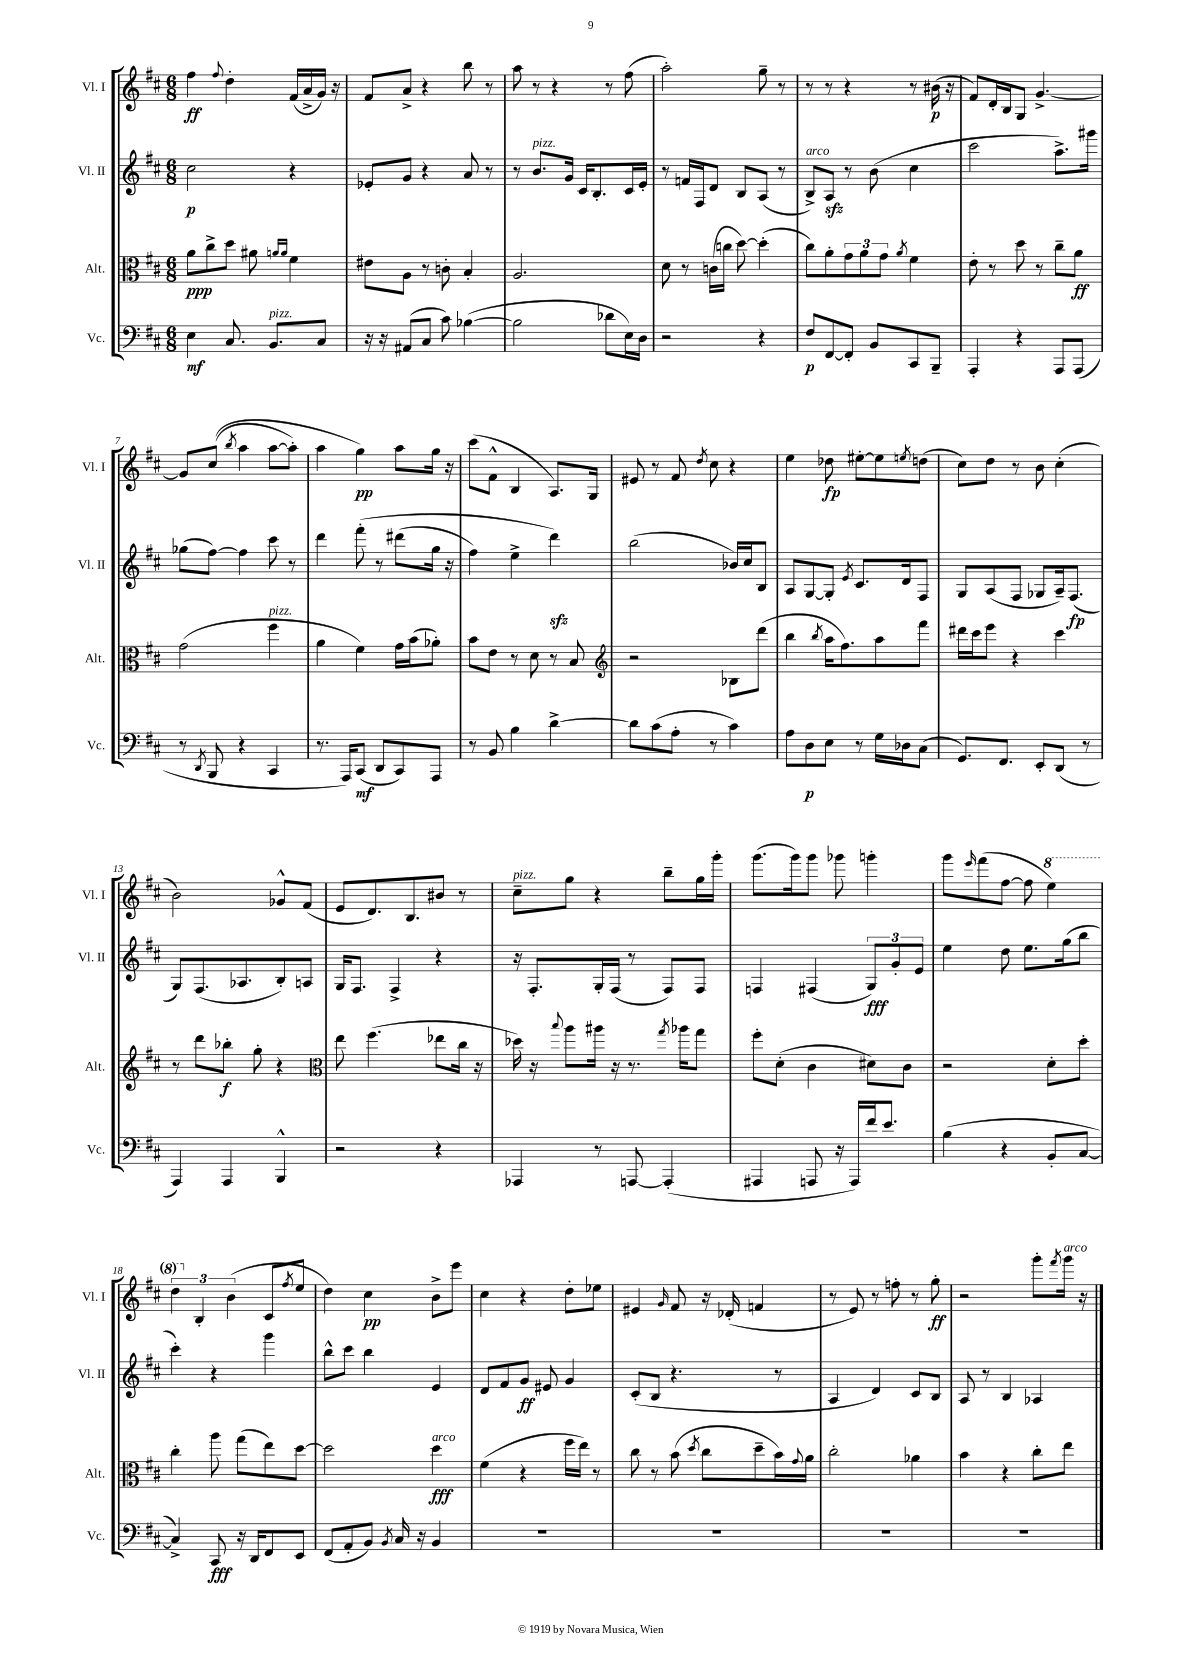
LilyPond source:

<<
\new StaffGroup <<
\new Staff = "s0" \with { instrumentName = "Vl. I" shortInstrumentName = "Vl. I" } {
    \clef treble \key d \major \numericTimeSignature \time 6/8
    fis''4\ff \appoggiatura { fis''8 } d''4-. fis'16( a'16-> g'16) r16 |
    fis'8 a'8-> r4 b''8 r8 |
    a''8 r8 r4 r8 fis''8( |
    a''2-.) g''8-- r8 |
    r8 r8 r4 r8 bis'16\p( r16 |
    fis'8) d'16-. b16 g8 g'4.~-> |
    g'8 cis''8(\( \acciaccatura { b''8 } a''4 a''8~ a''8-.) |
    a''4 g''4\pp\) a''8 g''16 r16 |
    cis'''8( fis'8-^ b4 a8.) g16 |
    eis'8 r8 fis'8 \acciaccatura { d''8 } cis''8 r4 |
    e''4 des''8\fp eis''8~-. eis''8 \acciaccatura { e''8 } d''8( |
    cis''8) d''8 r8 b'8 cis''4-.( |
    b'2) ges'8-^ fis'8( |
    e'8 d'8.) b8. bis'8 r8 |
    cis''8--^\markup { \italic "pizz." } g''8 r4 b''8-- g''16 g'''16-. |
    g'''8.( g'''16) g'''8 ges'''8 g'''4-. |
    g'''8 \grace { e'''16 } fis'''8( fis''8~ fis''8 \ottava #1 e'''4) |
    \tuplet 3/2 { d'''4 \ottava #0 b4-. b'4( } cis'8 \acciaccatura { fis''8 } e''8 |
    d''4) cis''4\pp b'8-> e'''8 |
    cis''4 r4 d''8-. ees''8 |
    eis'4 \grace { g'16 } fis'8 r16 des'16-.( f'4 |
    r8 e'8) r8 f''8-. r8 g''8-.\ff |
    r2 g'''8-. \acciaccatura { fis'''8 } g'''16^\markup { \italic "arco" } r16 \bar "|." |
}
\new Staff = "s1" \with { instrumentName = "Vl. II" shortInstrumentName = "Vl. II" } {
    \clef treble \key d \major \numericTimeSignature \time 6/8
    cis''2\p r4 |
    ees'8-. g'8 r4 a'8 r8 |
    r8 b'8.^\markup { \italic "pizz." } g'16 cis'16 b8.-. cis'16 e'16-. |
    r8 f'16 fis16 d'8 b8 a8( r8 |
    b8->^\markup { \italic "arco" }) a8\sfz r8 b'8( cis''4 |
    cis'''2 a''8.->) gis'''16 |
    ges''8( fis''8~) fis''4 cis'''8 r8 |
    d'''4 fis'''8-.\( r8 dis'''8( g''16 r16 |
    fis''4) e''4-> d'''4\sfz\) |
    b''2( bes'16) cis''16 b8 |
    a8 g8~ g8-. \acciaccatura { e'8 } cis'8. d'16 fis8 |
    g8 a8( fis8 ges8 a16--) fis8.\fp( |
    g8) fis8.( aes8. b8-.) a8 |
    g16 fis8. fis4-> r4 |
    r16 fis8.-. g16-. fis16( r8 fis8) fis8 |
    f4 fis4( \tuplet 3/2 { g8\fff) g'8-. e'8 } |
    e''4 d''8 e''8. g''16( b''8 |
    cis'''4-.) r4 g'''4 |
    b''8-^ cis'''8 b''4 e'4 |
    d'8 fis'8 g'8\ff eis'8 g'4 |
    cis'8-.( b8 r4. r8 |
    a4 d'4) cis'8 b8 |
    a8 r8 b4 aes4 \bar "|." |
}
\new Staff = "s2" \with { instrumentName = "Alt." shortInstrumentName = "Alt." } {
    \clef alto \key d \major \numericTimeSignature \time 6/8
    a'8\ppp cis''8-> d''8 ais'8 \grace { a'16 a'16 } fis'4 |
    eis'8 a8 r8 c'8-. b4-. |
    a2. |
    d'8 r8 c'16( c''16 d''8~) d''4-.( |
    cis''8) a'8-. \tuplet 3/2 { g'8 a'8 g'8 } \acciaccatura { a'8 } fis'4 |
    e'8-. r8 d''8 r8 cis''8-- a'8\ff |
    g'2( fis''4^\markup { \italic "pizz." } |
    a'4 fis'4) g'16 b'16( aes'8-.) |
    b'8 e'8 r8 d'8 r8 b8 |
    \clef treble r2 bes8 d'''8( |
    b''4 \acciaccatura { b''8 } a''16 fis''8.) a''8 fis'''8 |
    dis'''16 cis'''16 e'''8 r4 cis'''4 |
    r8 d'''8 bes''8-.\f g''8-. r4 |
    \clef alto e''8 fis''4.( ees''8 cis''16 r16 |
    des''16) r16 \appoggiatura { b''8 } a''8 ais''16 r16 r8. \acciaccatura { g''8 } aes''16 g''8 |
    fis''8-. d'8-.( cis'4 dis'8) cis'8 |
    r2 d'8-. d''8-. |
    cis''4-. a''8 g''8( e''8) d''8~ |
    d''2 d''4\fff^\markup { \italic "arco" } |
    fis'4( r4 fis''16 e''16) r8 |
    cis''8 r8 b'8( \acciaccatura { d''8 } cis''8 d''8-- b'16) \appoggiatura { g'8 } a'16 |
    cis''2-. aes'4 |
    b'4 r4 cis''8-. e''8 \bar "|." |
}
\new Staff = "s3" \with { instrumentName = "Vc." shortInstrumentName = "Vc." } {
    \clef bass \key d \major \numericTimeSignature \time 6/8
    e4\mf cis8. b,8.^\markup { \italic "pizz." } cis8 |
    r16 r16 ais,8( cis8 cis'8) bes4~( |
    bes2 des'8 e16) d16 |
    r2 r4 |
    fis8\p fis,8~ fis,8-. b,8 cis,8 b,,8-- |
    a,,4-. r4 a,,8 a,,8( |
    r8 \acciaccatura { d,8 } b,,8 r4 cis,4 |
    r8. a,,16) cis,8\mf( d,8 cis,8) a,,8 |
    r8 b,8 b4 d'4~-> |
    d'8 cis'8( a8-. r8 cis'4) |
    a8 d8\p e8 r8 g16 des16 cis8( |
    g,8.) fis,8. e,8-. d,8( r8 |
    a,,4) a,,4 b,,4-^ |
    r2 r4 |
    aes,,4 r8 a,,8~ a,,4-.( |
    ais,,4 a,,8 r16 a,,16) fis'16 e'8. |
    b4( r4 b,8-. cis8~ |
    cis4->) cis,8\fff r16 d,16 fis,8 e,8 |
    fis,8( a,8-. b,8) \acciaccatura { b,8 } cis16 r16 b,4 |
    R2. |
    R2. |
    R2. |
    R2. \bar "|." |
}
>>
>>
